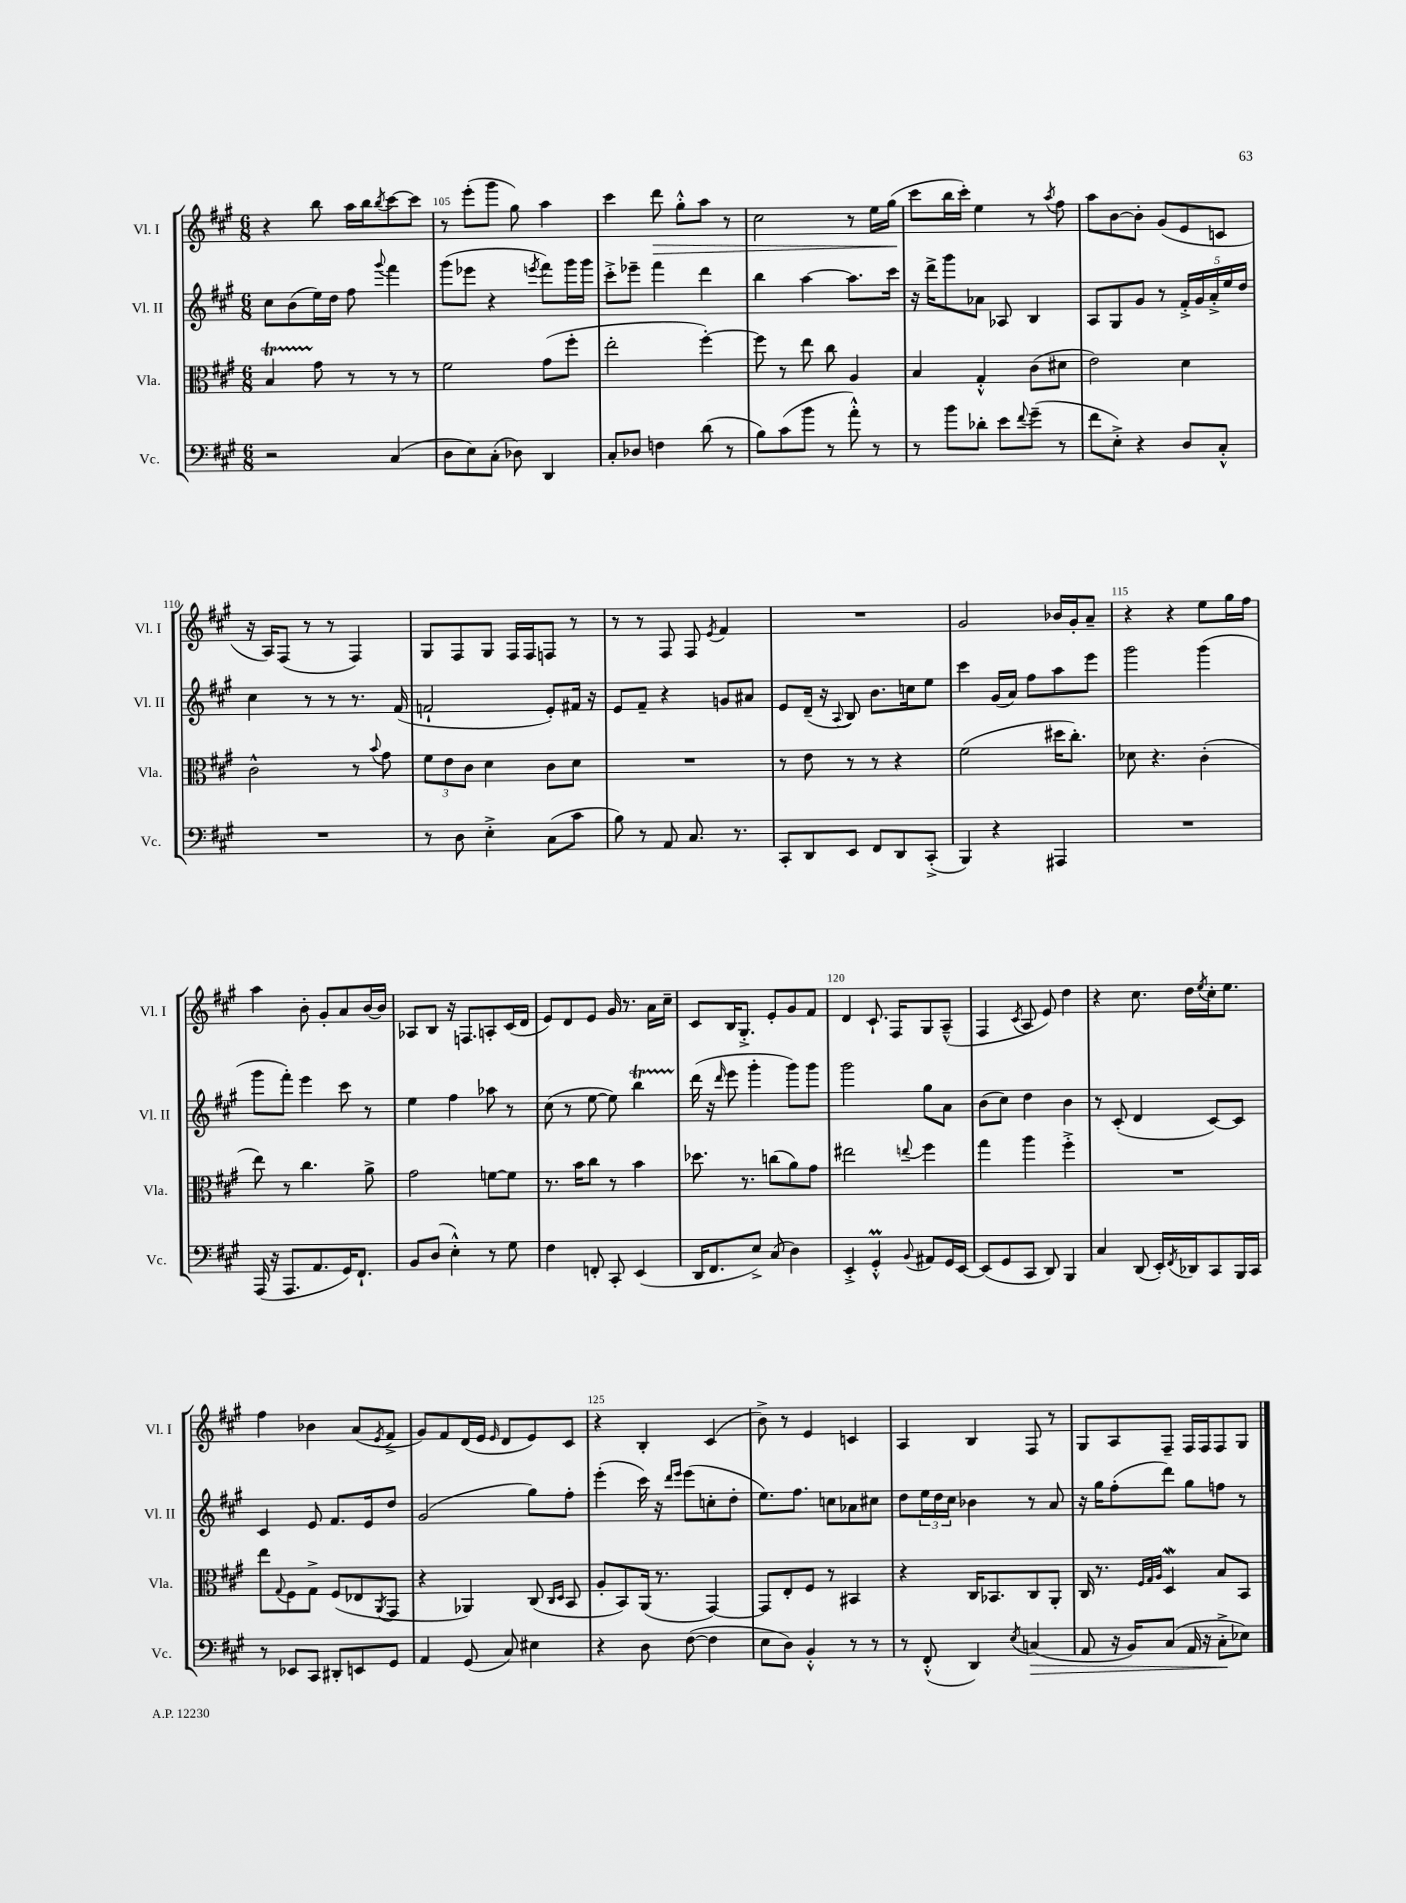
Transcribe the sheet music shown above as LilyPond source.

<<
\new StaffGroup <<
\new Staff = "s0" \with { instrumentName = "Vl. I" shortInstrumentName = "Vl. I" } {
    \clef treble \key a \major \numericTimeSignature \time 6/8
    r4 b''8 a''16 b''16 \acciaccatura { b''8 } cis'''8~ cis'''8 |
    r8 e'''8-.( gis'''8 gis''8) a''4 |
    cis'''4 d'''8\> gis''8-.-^ a''8 r8 |
    cis''2 r8 e''16 gis''16\!( |
    cis'''8 b''16 cis'''16-.) e''4 r8 \acciaccatura { a''8 } fis''8 |
    a''8 b'8~ b'8-. gis'8( e'8 c'8 |
    r16 a16) fis8( r8 r8 fis4) |
    gis8 fis8 gis8 fis16 fis16 f8 r8 |
    r8 r8 fis8 fis8 \acciaccatura { e'8 } fis'4 |
    R2. |
    gis'2 bes'16 gis'16-. a'8-- |
    r4 r4 e''8 gis''16 fis''16 |
    a''4 b'8-. gis'8-. a'8 b'16~ b'16 |
    aes8 b8 r16 f8. a8-. cis'16( d'16 |
    e'8) d'8 e'8 gis'16 r8. a'16 cis''16-- |
    cis'8 b16 gis8.-.-> e'8-. gis'8 fis'8 |
    d'4 cis'8.-! fis16 gis8 a8---^( |
    fis4 \acciaccatura { cis'8 } a8 e'8) d''4 |
    r4 cis''8. d''16 \acciaccatura { e''8 } cis''16-. e''8. |
    fis''4 bes'4 a'8( \acciaccatura { e'8 } fis'8-> |
    gis'8) fis'8 d'16( e'16 \grace { e'16 } d'8 e'8) cis'8 |
    r4 b4-. cis'4( |
    b'8->) r8 e'4 c'4 |
    a4 b4 fis8 r8 |
    gis8 a8 fis8-- fis16 fis16 fis8 gis8 \bar "|." |
}
\new Staff = "s1" \with { instrumentName = "Vl. II" shortInstrumentName = "Vl. II" } {
    \clef treble \key a \major \numericTimeSignature \time 6/8
    cis''8 b'8( e''16) d''16 fis''8 \appoggiatura { gis'''8 } fis'''4 |
    gis'''8( ees'''8 r4 \acciaccatura { e'''8 } fis'''8) gis'''16 gis'''16 |
    cis'''8-.-> ees'''8-- fis'''4 d'''4 |
    b''4 a''4~ a''8. cis'''16 |
    r16 d'''16-> gis'''8 aes'8 aes8 b4 |
    a8 gis8 gis'8 r8 \tuplet 5/4 { fis'16-.-> gis'16 a'16-.-> e''16 d''16 } |
    cis''4 r8 r8 r8. fis'16( |
    f'2-! e'8-.) fis'16 r16 |
    e'8 fis'8-- r4 g'8 ais'8 |
    e'8 d'16--( r16 \appoggiatura { a8 } b8) b'8. c''16 e''8 |
    cis'''4 gis'16( a'16) fis''8 a''8 e'''8 |
    gis'''2 gis'''4( |
    gis'''8 fis'''8-.) e'''4 cis'''8 r8 |
    e''4 fis''4 aes''8 r8 |
    cis''8( r8 e''8~ e''8) b''4\startTrillSpan |
    d'''16\stopTrillSpan( r16 \grace { d'''16 } e'''8 gis'''4-. gis'''8) gis'''8 |
    gis'''2 gis''8 a'8 |
    b'8( cis''8) d''4 b'4 |
    r8 cis'8-.( d'4 cis'8~) cis'8 |
    cis'4 e'8 fis'8. e'16 d''8 |
    gis'2( gis''8) fis''8-. |
    e'''4-.( cis'''16) r16 \grace { d'''16 e'''16 } e'''8( c''8-. d''8-. |
    e''8.) fis''8. c''8 aes'8 cis''8 |
    d''8 \tuplet 3/2 { e''16 d''16 cis''16 } bes'4 r8 a'8 |
    r16 gis''16 fis''8-.( d'''8) gis''8 f''8 r8 \bar "|." |
}
\new Staff = "s2" \with { instrumentName = "Vla." shortInstrumentName = "Vla." } {
    \clef alto \key a \major \numericTimeSignature \time 6/8
    b4\startTrillSpan gis'8\stopTrillSpan r8 r8 r8 |
    fis'2 gis'8( fis''8-. |
    e''2-. fis''4~-.) |
    fis''8 r8 e''8 cis''8 a4 |
    b4 gis4-.-^ cis'8( dis'8 |
    e'2) d'4 |
    cis'2-^ r8 \appoggiatura { b'8 } gis'8 |
    \tuplet 3/2 { fis'8 e'8 cis'8 } d'4 cis'8 d'8 |
    R2. |
    r8 e'8 r8 r8 r4 |
    fis'2( dis''16 cis''8.-.) |
    des'8 r4. cis'4-.( |
    e''8) r8 cis''4. a'8-> |
    gis'2 f'8~ f'8 |
    r8. b'16 cis''8 r8 b'4 |
    des''8. r8. c''8( a'8) gis'8 |
    eis''2 \appoggiatura { e''8 } fis''4 |
    gis''4 a''4 fis''4-.-> |
    R2. |
    e''8 \appoggiatura { gis8 } fis8 gis8-> fis8( ees8 \acciaccatura { a,8 } gis,8 |
    r4 aes,4) cis8( \grace { cis16 d16 } b,8 |
    a8-. b,8) a,16( r8. gis,4~) |
    gis,8 e8-. fis8 r8 bis,4 |
    r4 cis16 bes,8. cis8 a,8-. |
    cis16 r8. \grace { fis32 gis32 a32 } d4\mordent b8 b,8 \bar "|." |
}
\new Staff = "s3" \with { instrumentName = "Vc." shortInstrumentName = "Vc." } {
    \clef bass \key a \major \numericTimeSignature \time 6/8
    r2 cis4( |
    d8 e8) cis8-.( des8) d,4 |
    cis8-. des8 f4 d'8( r8 |
    b8) cis'8( b'8 r8 a'8-.-^) r8 |
    r8 b'8 des'8-. e'8 \appoggiatura { fis'8 } gis'8--( r8 |
    fis'8 e8-.->) r4 d8 cis8-.-^ |
    R2. |
    r8 d8 e4-.-> cis8( cis'8 |
    b8) r8 a,8 cis8. r8. |
    cis,8-. d,8 e,8 fis,8 d,8 cis,8-.->( |
    b,,4) r4 ais,,4 |
    R2. |
    a,,16( r16 a,,8. a,8. gis,16) fis,8.-! |
    b,8 d8( e4-.-^) r8 gis8 |
    fis4 f,8-. cis,8-. e,4( |
    d,16 fis,8. e8->) cis8( d4) |
    e,4-.-> gis,4-.-^\prall \appoggiatura { b,8 } ais,8 gis,16 e,16~ |
    e,8( gis,8 cis,8 d,8) b,,4 |
    cis4 d,8( e,16-.) \acciaccatura { fis,8 } des,16 cis,8 b,,16 cis,16 |
    r8 ees,8 cis,8 dis,8-. e,8 gis,8 |
    a,4 gis,8( cis8) eis4 |
    r4 d8 fis8~( fis4 |
    e8 d8) b,4-.-^ r8 r8 |
    r8 fis,8-.-^( d,4) \acciaccatura { e8 } c4\>( |
    a,8 r16 b,16) cis8( a,16 r16 cis8-.->\! ees8) \bar "|." |
}
>>
>>
\layout { \context { \Score currentBarNumber = #104 \override BarNumber.break-visibility = ##(#f #t #t) barNumberVisibility = #(every-nth-bar-number-visible 5) } }
